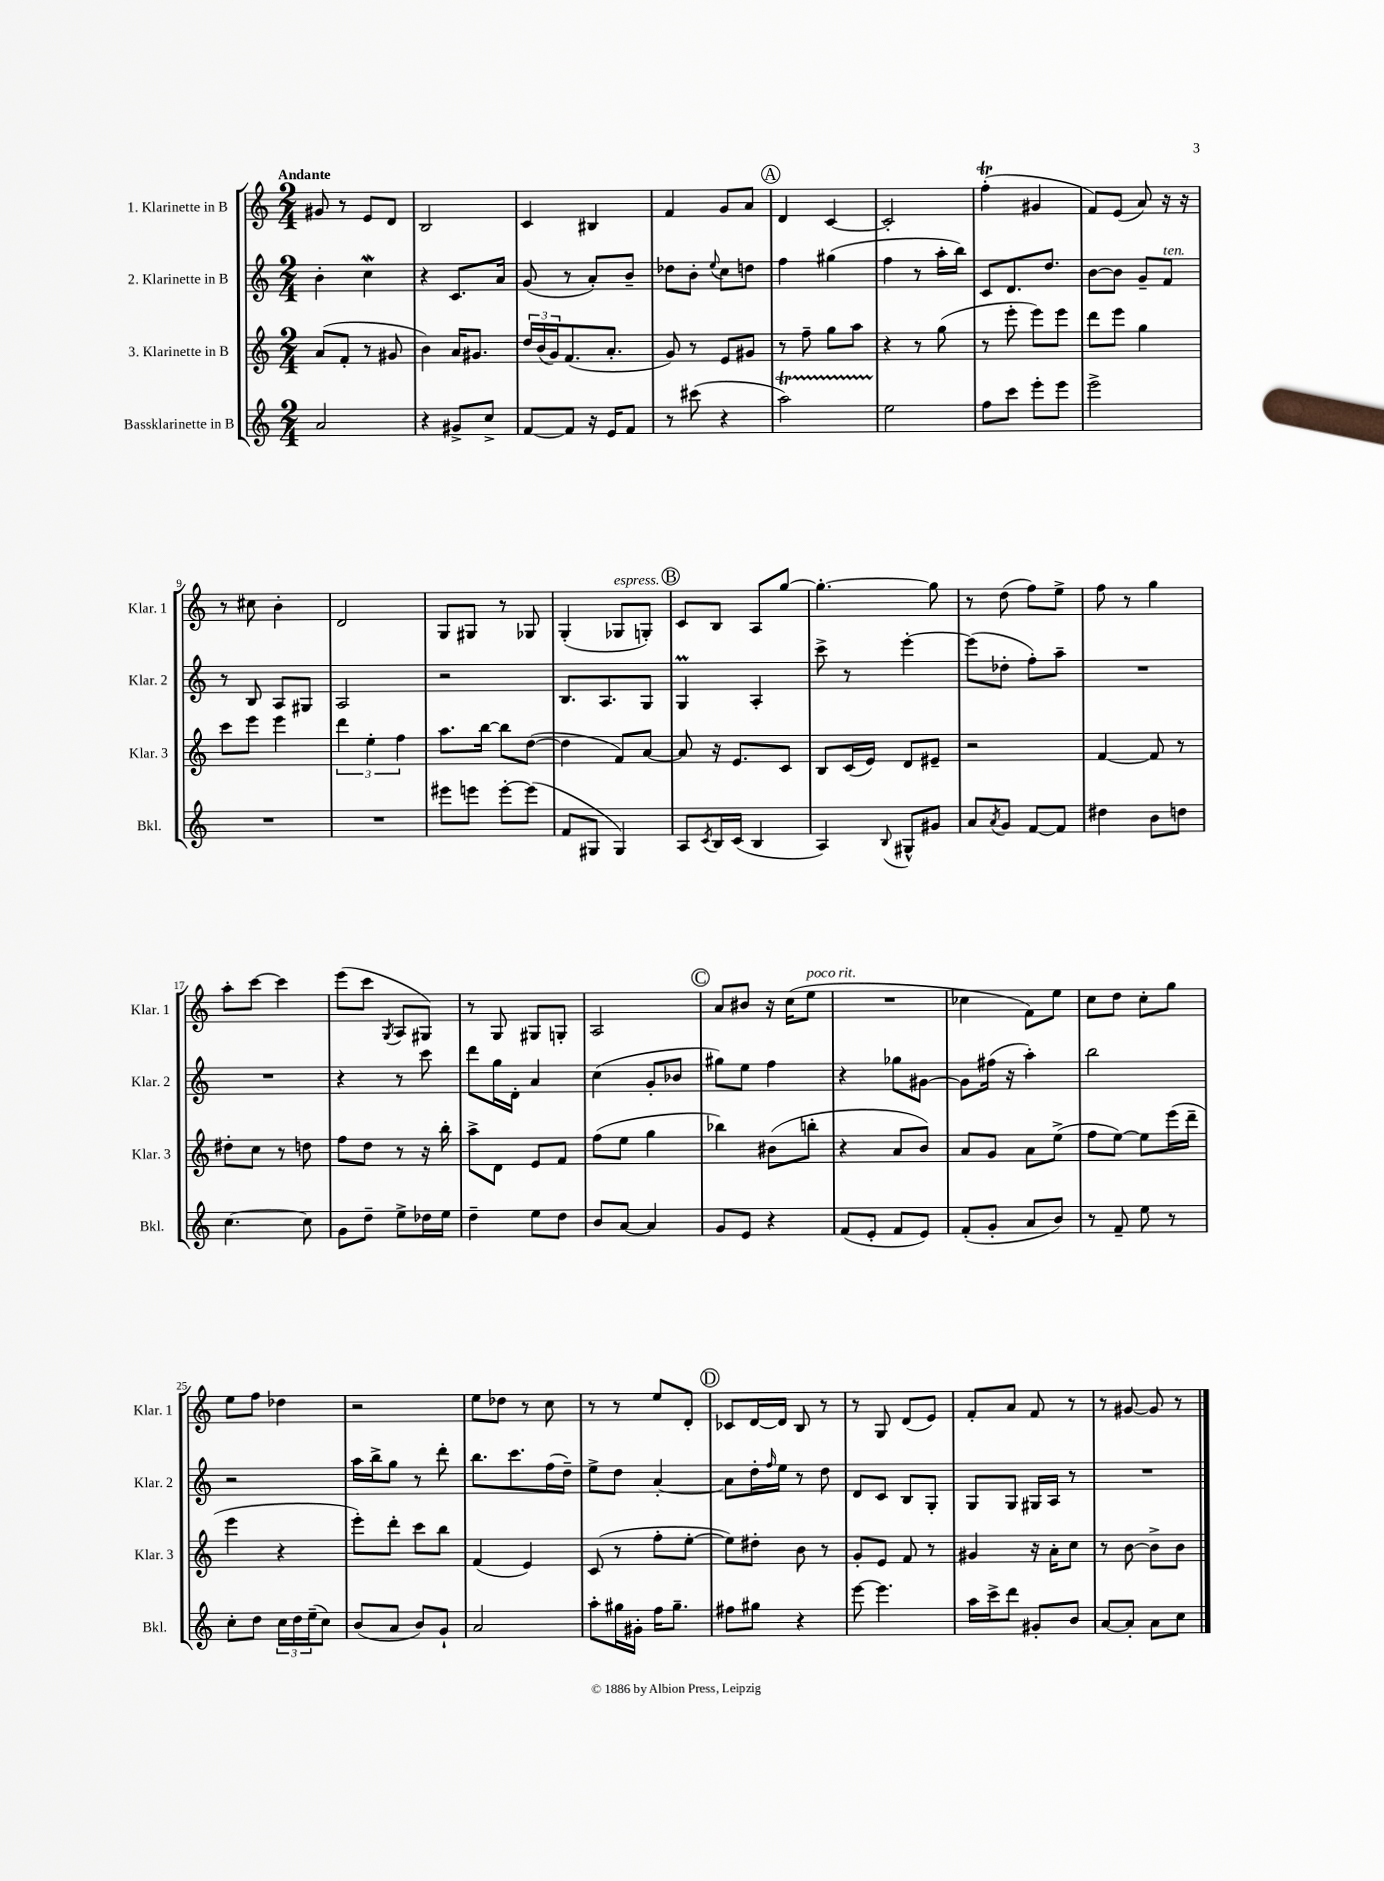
<<
\new StaffGroup <<
\new Staff = "s0" \with { instrumentName = "1. Klarinette in B" shortInstrumentName = "Klar. 1" } {
    \clef treble \key c \major \numericTimeSignature \time 2/4 \tempo "Andante"
    gis'8 r8 e'8 d'8 |
    b2 |
    c'4 bis4 |
    f'4 g'8 a'8 |
    \mark \markup { \circle "A" } d'4 c'4~ |
    c'2-. |
    f''4-.\trill( gis'4 |
    f'8) e'8( a'8) r16 r16 |
    r8 cis''8 b'4-. |
    d'2 |
    g8 gis8 r8 ges8 |
    g4-.( ges8^\markup { \italic "espress." } g8-.) |
    \mark \markup { \circle "B" } c'8 b8 a8 g''8~ |
    g''4.~-. g''8 |
    r8 d''8( f''8) e''8-> |
    f''8 r8 g''4 |
    a''8-. c'''8~ c'''4 |
    e'''8( c'''8 \acciaccatura { g8 } a8 gis8) |
    r8 g8 gis8 g8-. |
    a2 |
    \mark \markup { \circle "C" } a'8 bis'8 r16 c''16( e''8^\markup { \italic "poco rit." } |
    R2 |
    ces''4 f'8) e''8 |
    c''8 d''8 c''8-. g''8 |
    e''8 f''8 des''4 |
    r2 |
    e''8 des''8 r8 c''8 |
    r8 r8 e''8 d'8-. |
    \mark \markup { \circle "D" } ces'8 d'16~ d'16 b8 r8 |
    r8 g8 d'8( e'8) |
    f'8-. a'8 f'8 r8 |
    r8 gis'8~ gis'8 r8 \bar "|." |
}
\new Staff = "s1" \with { instrumentName = "2. Klarinette in B" shortInstrumentName = "Klar. 2" } {
    \clef treble \key c \major \numericTimeSignature \time 2/4
    b'4-. c''4\mordent |
    r4 c'8. a'16 |
    g'8( r8 a'8-.) b'8-- |
    des''8 b'8-. \appoggiatura { e''8 } c''8 d''8 |
    \mark \markup { \circle "A" } f''4 gis''4( |
    f''4 r8 a''16-. b''16) |
    c'8 d'8. d''8. |
    b'8~ b'8 g'8-- f'8^\markup { \italic "ten." } |
    r8 b8 a8 gis8 |
    a2 |
    r2 |
    b8. a8. g8 |
    \mark \markup { \circle "B" } g4\prall a4-. |
    c'''8-> r8 e'''4~-. |
    e'''8( des''8-. f''8-.) a''8-- |
    R2 |
    R2 |
    r4 r8 c'''8 |
    d'''8 g''16 d'16-. a'4 |
    c''4( g'8-. bes'8 |
    \mark \markup { \circle "C" } gis''8) e''8 f''4 |
    r4 ges''8 gis'8~ |
    gis'8 fis''16( r16 a''4-.) |
    b''2 |
    r2 |
    a''16 b''16-> g''8 r8 d'''8-. |
    b''8. c'''8. f''16( d''16--) |
    e''8-> d''8 a'4~-. |
    \mark \markup { \circle "D" } a'8 d''16-. \grace { f''16 } e''16 r8 d''8 |
    d'8 c'8 b8 g8-. |
    g8 g8 gis16 a16 r8 |
    R2 \bar "|." |
}
\new Staff = "s2" \with { instrumentName = "3. Klarinette in B" shortInstrumentName = "Klar. 3" } {
    \clef treble \key c \major \numericTimeSignature \time 2/4
    a'8( f'8-. r8 gis'8 |
    b'4) a'16 gis'8. |
    \tuplet 3/2 { d''16 b'16( g'16) } f'8.( a'8.-. |
    g'8) r8 e'8 gis'8 |
    \mark \markup { \circle "A" } r8 f''8-- g''8 a''8 |
    r4 r8 g''8( |
    r8 e'''8-. e'''8) e'''8 |
    d'''8 e'''8 g''4 |
    c'''8 e'''8 e'''4 |
    \tuplet 3/2 { d'''4 e''4-. f''4 } |
    a''8. b''16~ b''8 d''8~( |
    d''4 f'8) a'8~ |
    \mark \markup { \circle "B" } a'8 r16 e'8. c'8 |
    b8 c'16( e'16) d'8 eis'8-- |
    r2 |
    f'4~ f'8 r8 |
    dis''8-. c''8 r8 d''8 |
    f''8 d''8 r8 r16 b''16-. |
    a''8-> d'8 e'8 f'8 |
    f''8( e''8 g''4 |
    \mark \markup { \circle "C" } bes''4) bis'8( b''8-. |
    r4 a'8 b'8) |
    a'8 g'8 a'8 e''8->( |
    f''8 e''8~) e''8 e'''16( d'''16-- |
    e'''4 r4 |
    e'''8-.) d'''8-. c'''8 b''8 |
    f'4( e'4) |
    c'8( r8 f''8-. e''8~-. |
    \mark \markup { \circle "D" } e''8) dis''8-. b'8 r8 |
    g'8-. e'8 f'8 r8 |
    gis'4 r16 a'16-. c''8 |
    r8 b'8~ b'8-> b'8 \bar "|." |
}
\new Staff = "s3" \with { instrumentName = "Bassklarinette in B" shortInstrumentName = "Bkl." } {
    \clef treble \key c \major \numericTimeSignature \time 2/4
    a'2 |
    r4 gis'8-> c''8-> |
    f'8~ f'8 r16 e'16 f'8 |
    r8 cis'''8( r4 |
    \mark \markup { \circle "A" } a''2\startTrillSpan) |
    e''2\stopTrillSpan |
    f''8 c'''8 e'''8-. e'''8 |
    e'''2-> |
    R2 |
    R2 |
    eis'''8 e'''8 e'''8~-. e'''8( |
    f'8 gis8 gis4) |
    \mark \markup { \circle "B" } a8 \acciaccatura { c'8 } b16 c'16( b4 |
    a4) \appoggiatura { b8 } gis8-^ gis'8 |
    a'8 \acciaccatura { a'8 } g'8 f'8~ f'8 |
    dis''4 b'8 d''8 |
    c''4.~ c''8 |
    g'8 d''8-- e''8-> des''16 e''16 |
    d''4-- e''8 d''8 |
    b'8 a'8~ a'4 |
    \mark \markup { \circle "C" } g'8 e'8 r4 |
    f'8( e'8-. f'8 e'8) |
    f'8-.( g'8-. a'8 b'8) |
    r8 f'8-- e''8 r8 |
    c''8-. d''8 \tuplet 3/2 { c''16 d''16 e''16--( } c''8) |
    b'8( a'8 b'8) g'8-! |
    a'2 |
    a''8-. gis''16 gis'16-. f''16 gis''8.-- |
    \mark \markup { \circle "D" } fis''8 gis''8 r4 |
    e'''8~ e'''4. |
    a''16 c'''16-> d'''8 gis'8-. b'8 |
    a'8~ a'8-. a'8 c''8 \bar "|." |
}
>>
>>
